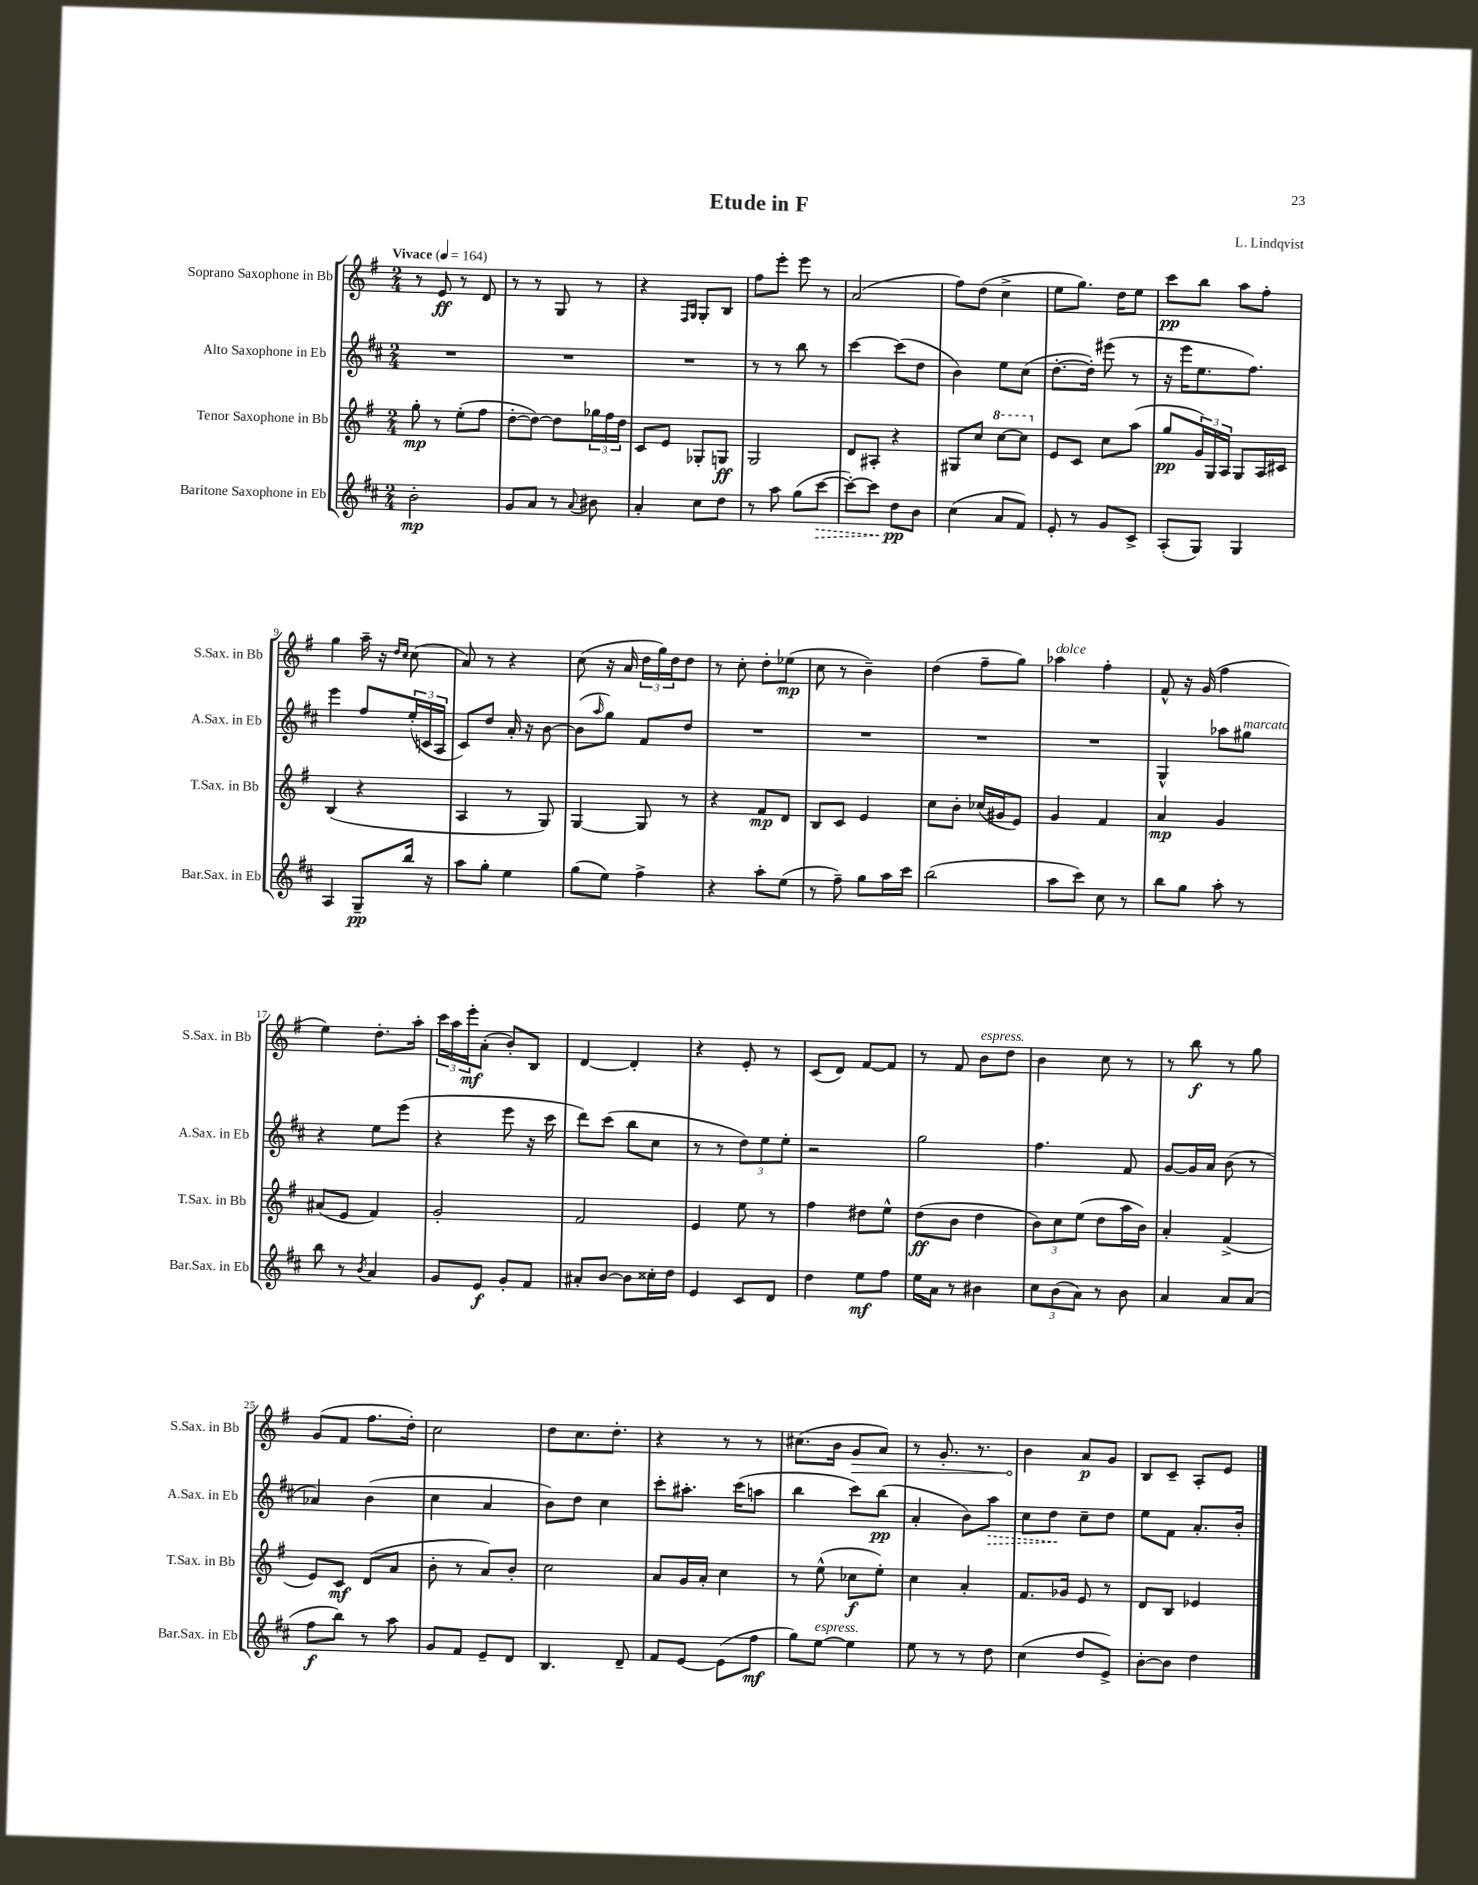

**kern	**kern	**kern	**kern
*staff4	*staff3	*staff2	*staff1
*clefG2	*clefG2	*clefG2	*clefG2
*k[f#c#]	*k[f#]	*k[f#c#]	*k[f#]
*M2/4	*M2/4	*M2/4	*M2/4
*MM164	*MM164	*MM164	*MM164
2b'\	8gg'\	2r	8r
.	8r	.	8e/
.	(8ee'\L	.	8r
.	8ff#\J	.	8d/
=	=	=	=
8g/L	[8dd'\L	2r	8r
8a/J	8dd\_J)	.	8r
8r	8dd\]L	.	8G/
8qqa/	.	.	.
8b#\	24gg-\L	.	8r
.	24ff#\	.	.
.	24dd\JJ	.	.
=	=	=	=
4a'/	8c/L	2r	4r
.	8e/J	.	.
.	.	.	16qqF#/LL
.	.	.	16qqG/JJ
8cc#\L	8G-'/L	.	8G'/L
8dd\J	8G/J	.	8B/J
=	=	=	=
8r	2G/	8r	8ff#\L
8aa\	.	8r	8eee'\J
(8gg\L	.	8bb\	8eee\
[8ccc#\J	.	8r	8r
=	=	=	=
8ccc#'\_L)	8d/L	[4ccc#\	(2a/
8ccc#\]J	8A#'/J	.	.
8dd\L	4r	(8ccc#\]L	.
8b\J	.	8dd\J	.
=	=	=	=
(4cc#\	8G#/L	4b\)	8ff#\L)
.	8cc/J	.	(8dd\J
8a/L	[8ccc\L	8ee\L	4cc^\
8f#/J)	8ccc\]J	(8cc#\J	.
=	=	=	=
8e'/	8e/L	[8.dd'\L	8ee\L
8r	8c/J	.	8.gg\J)
.	.	16dd'\]Jk)	.
8g/L	8cc\L	(8eee#\	.
.	.	.	16dd\LK
8c#^/J	(8aa\J	8r	8ee\J
=	=	=	=
(8A'/L	8gg/L	16r	8ccc\L
.	.	16eee\LK	.
8G/J)	24g/L)	8.ee\	8bb\J
.	24G/	.	.
.	24A/JJ	.	.
4G/	8G/L	.	8aa\L
.	.	8.ff#\J)	.
.	16A/L	.	8ff#'\J
.	16c#/JJ	.	.
=	=	=	=
4A/	(4B/	4eee\	4gg\
8G~/L	4r	8ff#/L	16aa~\
.	.	.	16r
.	.	.	16qqdd/LL
.	.	.	16qqcc/JJ
16bb/Jk	.	(24ee'/L	(8cc\
.	.	24c/	.
16r	.	.	.
.	.	24A/JJ	.
=	=	=	=
8aa\L	4A/	8c#/L)	8a/)
8gg'\J	.	8dd/J	8r
4ee\	8r	16a'/	4r
.	.	16r	.
.	8G/)	[8b\	.
=	=	=	=
(8gg\L	[4G/	(8b\]L	(8cc\
.	.	16qqaa/	.
8ee\J)	.	8gg\J)	16r
.	.	.	16a/
4ff#^\	8G/]	8f#/L	24dd\LL
.	.	.	24gg\)
.	.	.	24dd\J
.	8r	8dd/J	8dd\J
=	=	=	=
4r	4r	2r	8r
.	.	.	8cc'\
8aa'\L	8f#/L	.	8dd'\L
(8ee\J	8d/J	.	(8ee-\J
=	=	=	=
8r	8B/L	2r	8cc\
8ff#~\)	8c/J	.	8r
8gg\L	4e/	.	4b~\)
16aa\L	.	.	.
16ccc#\JJ	.	.	.
=	=	=	=
(2bb\	8cc\L	2r	(4dd\
.	8b'\J	.	.
.	(16cc-/LL	.	8ff#~\L
.	16g#/J	.	.
.	8e/J)	.	8gg\J)
=	=	=	=
8aa\L	4g/	2r	4aa-\
8ccc#\J)	.	.	.
8cc#\	4f#/	.	4ff#'\
8r	.	.	.
=	=	=	=
8bb\L	4a/	4G^^/	8f#^^/
8gg\J	.	.	16r
.	.	.	(16g/
8aa'\	4g/	8aa-\L	4ff#\
8r	.	8gg#\J	.
=	=	=	=
8bb\	(8a#/L	4r	4ee\)
8r	8e/J	.	.
8qb/	.	.	.
4a/	4f#/)	8ee\L	8.dd'\L
.	.	(8eee\J	.
.	.	.	16aa'\Jk
=	=	=	=
8g/L	2g'/	4r	24ccc\LL
.	.	.	24aa\
.	.	.	24eee'\J
8e/J	.	.	(8a'\J
8g'/L	.	8eee\	8b'/L)
8f#/J	.	16r	8B/J
.	.	16ccc#\	.
=	=	=	=
8a#'/L	2f#/	8ddd\L)	[4d/
[8b/J	.	(8ccc#\J	.
8b\]L	.	8bb\L	4d'/]
16cc##'\L	.	8cc#\J	.
16dd\JJ	.	.	.
=	=	=	=
4e/	4e/	8r	4r
.	.	8r	.
8c#/L	8ee\	12dd\L)	8e'/
.	.	12ee\	.
8d/J	8r	.	8r
.	.	12ee'\J	.
=	=	=	=
4dd\	4ff#\	2r	(8c/L
.	.	.	8d/J)
8ee\L	8dd#\L	.	[8f#/L
8ff#\J	8ee^^\J	.	8f#/]J
=	=	=	=
16ee\LL	(8dd\L	2gg\	8r
16a\JJ	.	.	.
8r	8b\J	.	8f#/
4b#\	4dd\	.	8b\L
.	.	.	8dd\J
=	=	=	=
12cc#\L	12b\L)	4.ff#\	4b\
(12b\	12cc\	.	.
12a\J)	(12ee\J	.	.
8r	8dd\L	.	8cc\
8b\	16aa\L	8f#/	8r
.	16b\JJ)	.	.
=	=	=	=
4a/	4a'/	[8g/L	8r
.	.	16g/]L	8bb\
.	.	16a/JJ	.
8a/L	(4f#^/	(8b\	8r
(8a/J	.	8r	8gg\
=	=	=	=
8ff#\L	8e/L)	4a-/)	(8g/L
8bb\J)	8c/J	.	8f#/J
8r	(8d/L	(4b\	8.ff#\L
8aa\	8a/J	.	.
.	.	.	16dd'\Jk)
=	=	=	=
8g/L	8b'\	4cc#\	2cc\
8f#/J	8r	.	.
8e~/L	8a/L)	4a/	.
8d/J	8b'/J	.	.
=	=	=	=
4.B/	2cc\	8b\L)	8dd\L
.	.	8dd\J	8.cc\
.	.	4cc#\	.
.	.	.	8.dd'\J
8d~/	.	.	.
=	=	=	=
8f#/L	8a/L	8ccc#'\L	4r
[8e/J	16g/L	8.aa#'\J	.
.	16a'/JJ	.	.
(8e\]L	4cc\	.	8r
.	.	(16ccc#\LK	.
8ff#\J	.	8aa\J	8r
=	=	=	=
8gg\L)	8r	4bb\	(8.cc#\L
[8ee\J	(8ee^^\	.	.
.	.	.	16b\Jk
4ee\]	8cc-\L	8ccc#\L)	8g/L
.	8ee'\J)	(8bb\J	8a/J)
=	=	=	=
8ee\	4cc\	4a'/	8r
8r	.	.	8.g'/
8r	4a'/	8b\L)	.
.	.	.	8.r
8dd\	.	8aa\J	.
=	=	=	=
(4cc#\	8.f#/L	8cc#\L	4b\
.	.	8dd\J	.
.	16g-/Jk	.	.
8dd/L	8e/	8cc#~\L	8a/L
8e^/J)	8r	8dd\J	8g/J
=	=	=	=
[8b'\L	8d/L	8ee\L	8B/L
8b\]J	8B/J	8f#\J	8c~/J
4dd\	4e-/	8.a'/L	8A'/L
.	.	.	8e/J
.	.	16b'/Jk	.
==	==	==	==
*-	*-	*-	*-
